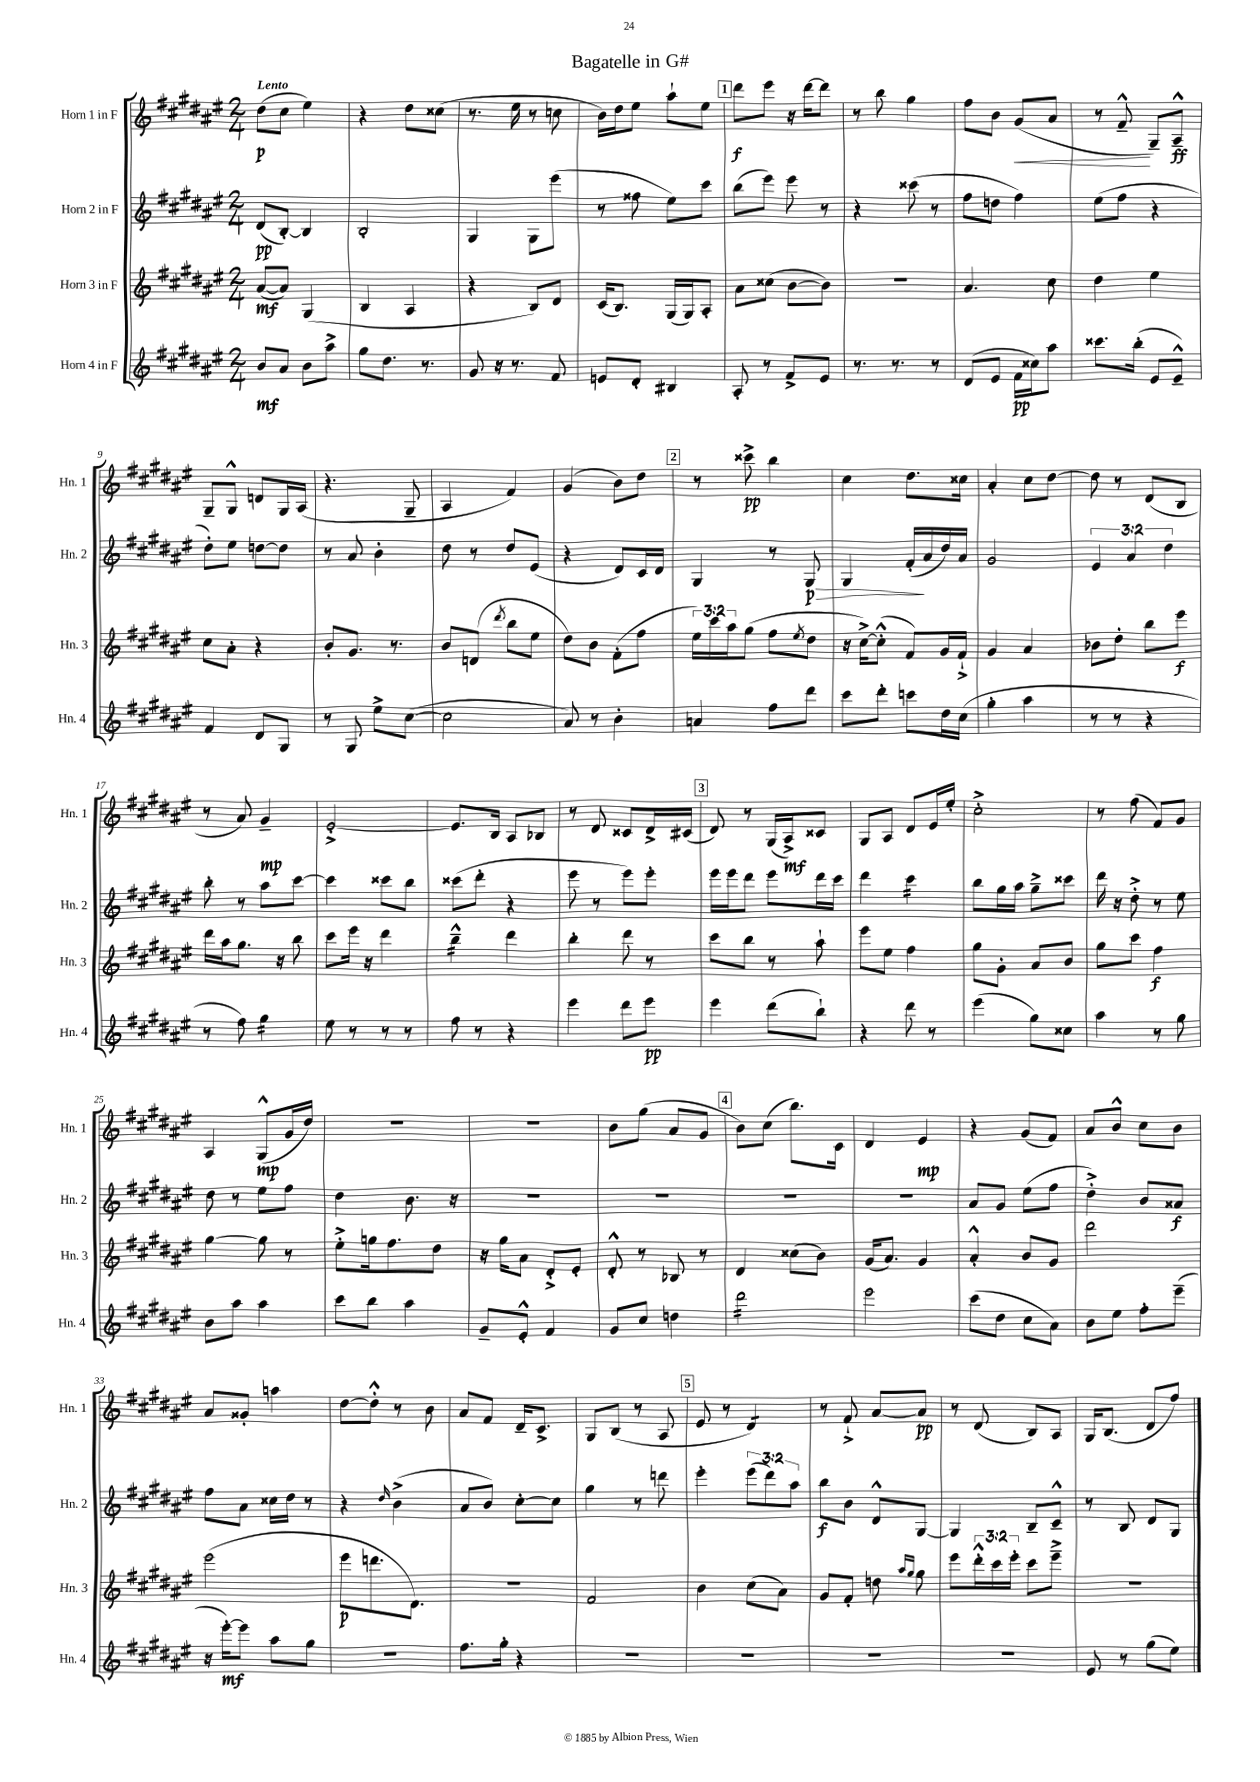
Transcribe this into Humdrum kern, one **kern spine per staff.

**kern	**kern	**kern	**kern
*staff4	*staff3	*staff2	*staff1
*clefG2	*clefG2	*clefG2	*clefG2
*k[f#c#g#d#a#e#]	*k[f#c#g#d#a#e#]	*k[f#c#g#d#a#e#]	*k[f#c#g#d#a#e#]
*M2/4	*M2/4	*M2/4	*M2/4
8b/L	([8a#/L	(8d#/L	(8dd#\L
8a#/J	8a#/]J)	[8B'/J)	8cc#\J
8b\L	(4G#/	4B/]	4ee#\)
8aa#^\J	.	.	.
=	=	=	=
8gg#\L	4B/	2B'/	4r
8.dd#\J	.	.	.
.	4A#/	.	8dd#\L
8.r	.	.	.
.	.	.	(8cc##\J
=	=	=	=
8g#/	4r	4G#/	8.r
16r	.	.	.
8.r	.	.	16ee#\
.	8B/L)	8G#\L	8r
8f#/	8d#/J	(8eee#\J	8cc\
=	=	=	=
8e/L	(16c#/LK	8r	16b\LL)
.	8.B/J)	.	16dd#\J
8d#'/J	.	8ff##\	8ee#\J
4B#/	(16G#/LL	8ee#\L)	8aa#`\L
.	16G#/J)	.	.
.	8A#'/J	8ccc#\J	8ee#\J
=	=	=	=
8A#'/	8a#\L	(8bb\L	8ddd#\L
8r	(8cc##\J	8eee#\J)	8eee#\J
8f#^/L	[8b\L	8eee#\	16r
.	.	.	[16ddd#\LK
8e#/J	8b\]J)	8r	8ddd#\]J
=	=	=	=
8.r	2r	4r	8r
.	.	.	8bb\
8.r	.	.	.
.	.	(8ccc##\	4gg#\
8r	.	8r	.
=	=	=	=
(8d#/L	4.a#/	8ff#\L	8ff#\L
8e#/J	.	8dd\J	8b\J
16f#\LL	.	4ff#\)	(8g#/L
16cc##\J)	.	.	.
8aa#\J	8cc#\	.	8a#/J
=	=	=	=
8.ccc##\L	4dd#\	(8ee#\L	8r
.	.	8ff#\J	8f#~^^/
(16bb'\Jk	.	.	.
8e#/L	4ee#\	4r	8G#~/L)
8e#~^^/J)	.	.	8A#~^^/J
=	=	=	=
4f#/	8cc#\L	8dd#'\L)	8G#~/L
.	8a#'\J	8ee#\J	8G#^^/J
8d#/L	4r	[8dd\L	8d/L
8G#/J	.	8dd\]J	16G#/L
.	.	.	(16A#/JJ
=	=	=	=
8r	8b'/L	8r	4.r
8G#/	8.g#/J	8a#/	.
8ee#^\L	.	4b'\	.
.	8.r	.	.
([8cc#\J	.	.	8G#~/
=	=	=	=
2cc#\]	8b/L	8dd#\	4A#/
.	(8d/J	8r	.
.	8qddd#/	.	.
.	8bb\L	8dd#/L	4f#/)
.	8ee#\J	(8e#/J	.
=	=	=	=
8a#/)	8dd#\L)	4r	(4g#/
8r	8b\J	.	.
4b'\	(8f#'\L	8d#/L)	8b\L)
.	8ff#\J	16c#/L	8dd#\J
.	.	16d#/JJ	.
=	=	=	=
4a/	24ee#\LL)	4G#/	8r
.	24ccc#\	.	.
.	24aa#\J	.	.
.	(8gg#\J	.	8ccc##^\
8ff#\L	8ff#\L	8r	4bb\
.	8qee#/	.	.
8ddd#\J	8dd#\J	8G#/	.
=	=	=	=
8ccc#\L	16r	4G#/	4cc#\
.	[16cc#^\LK)	.	.
8ddd#'\J	(8cc#'^^\]J	.	.
8ccc\L	8f#/L)	(16f#'/LL	8.dd#\L
.	.	16a#/	.
16dd#\L	16g#/L	16dd#/)	.
(16cc#\JJ	16f#`^/JJ	16a#/JJ	16cc##\Jk
=	=	=	=
4gg#'\	4g#/	2g#/	4a#'/
4aa#\	4a#/	.	8cc#\L
.	.	.	[8dd#\J
=	=	=	=
8r	8b-\L	6e#/	8dd#\]
8r	8dd#'\J	.	8r
.	.	6a#/	.
4r	8bb\L	.	(8d#/L
.	.	6dd#\	.
.	8eee#\J	.	8B/J
=	=	=	=
8r	16ddd#\LL	8bb'\	8r
.	16aa#\J	.	.
8ff#\)	8.gg#\J	8r	8a#/)
4gg#\	.	8aa#\L	4g#~/
.	16r	.	.
.	8bb\	[8ccc#\J	.
=	=	=	=
8ee#\	8ccc#\L	4ccc#\]	[2e#'^/
8r	16eee#\Jk	.	.
.	16r	.	.
8r	4ddd#\	8ccc##\L	.
8r	.	8bb\J	.
=	=	=	=
8ff#\	4bb~^^\	(8ccc##\L	8.e#/]L
8r	.	8ddd#'\J	.
.	.	.	16B/Jk
4r	4ddd#\	4r	8A#/L
.	.	.	8B-/J
=	=	=	=
4eee#\	4bb'\	8eee#\	8r
.	.	8r	8d#/
8ddd#\L	8ddd#\	8eee#\L)	8c##/L
8eee#\J	8r	8eee#'\J	16d#^/L
.	.	.	(16c#/JJ
=	=	=	=
4eee#\	8ccc#\L	16eee#\LL	8d#/)
.	.	16eee#\J	.
.	8bb\J	8ddd#\J	8r
(8ddd#\L	8r	8eee#\L	(16G#/LL
.	.	.	16A#^/J)
8bb`\J)	8aa#`\	16ddd#\L	8c##/J
.	.	16ccc#\JJ	.
=	=	=	=
4r	8eee#\L	4ddd#\	8G#/L
.	8ee#\J	.	8A#/J
8ddd#\	4ff#\	4ccc#\	8d#/L
8r	.	.	16e#/L
.	.	.	16ee#'/JJ
=	=	=	=
(4eee#\	8gg#\L	8bb\L	2cc#'^\
.	8g#'\J	16gg#\L	.
.	.	16aa#\JJ	.
8gg#\L)	8a#/L	8gg#~^\L	.
8cc##\J	8b/J	8ccc##\J	.
=	=	=	=
4aa#\	8gg#\L	16ddd#\	8r
.	.	16r	.
.	8ccc#\J	8dd#'^\	(8ff#\
8r	4ff#\	8r	8f#/L)
8gg#\	.	8ee#\	8g#/J
=	=	=	=
8b\L	[4gg#\	8dd#\	4A#/
8aa#\J	.	8r	.
4aa#\	8gg#\]	8ee#\L	(8G#^^/L
.	8r	8ff#\J	16g#/L
.	.	.	16dd#/JJ)
=	=	=	=
8ccc#\L	8ee#'^\L	4dd#\	2r
8bb\J	16gg\k	.	.
.	8.ff#\	.	.
4aa#\	.	8.b\	.
.	8dd#\J	.	.
.	.	16r	.
=	=	=	=
8g#~/L	16r	2r	2r
.	16gg#\LK	.	.
8e#'^^/J	8a#\J	.	.
4f#/	8d#'^/L	.	.
.	8e#'/J	.	.
=	=	=	=
8g#/L	8d#'^^/	2r	8b\L
8cc#/J	8r	.	(8gg#\J
4dd\	8B-/	.	8a#/L
.	8r	.	8g#/J
=	=	=	=
2ddd#\	4d#/	2r	8b\L)
.	.	.	(8cc#\J
.	(8cc##\L	.	8.bb\L)
.	8b\J)	.	.
.	.	.	16c#\Jk
=	=	=	=
2eee#\	(16g#/LK	2r	4d#/
.	8.a#/J)	.	.
.	4g#/	.	4e#/
=	=	=	=
(8ccc#\L	4a#'^^/	8a#/L	4r
8dd#\J	.	8g#/J	.
8cc#\L	8b/L	(8ee#\L	(8g#/L
8a#\J)	8g#/J	8ff#\J	8f#/J)
=	=	=	=
8b\L	2ddd#\	4dd#'^\)	8a#/L
8ee#\J	.	.	8b^^/J
8ff#'\L	.	8b/L	8cc#\L
(8eee#~\J	.	8a##/J	8b\J
=	=	=	=
16r	(2eee#\	8ff#\L	8a#/L
[16eee#'\LK)	.	.	.
8eee#\]J	.	8a#\J	8g##'/J
8aa#\L	.	16cc##\LL	4aa\
.	.	16dd#\JJ	.
8gg#\J	.	8r	.
=	=	=	=
2r	8eee#\L	4r	[8dd#\L
.	8.ddd\	.	8dd#'^^\]J
.	.	16qqdd#/	.
.	.	(4b^\	8r
.	8.d#\J)	.	.
.	.	.	8b\
=	=	=	=
8.ff#\L	2r	8a#/L	8a#/L
.	.	8b/J)	8f#/J
16gg#'\Jk	.	.	.
4r	.	[8cc#'\L	16d#~/LK
.	.	.	8.c#^/J
.	.	8cc#\]J	.
=	=	=	=
2r	2f#/	4gg#\	8G#/L
.	.	.	(8B/J
.	.	8r	8r
.	.	8ddd\	8A#/
=	=	=	=
2r	4b\	4eee#'\	8e#/
.	.	.	8r
.	(8cc#\L	(12eee#\L	4d#/)
.	.	12ddd#\)	.
.	8a#\J)	.	.
.	.	12aa#\J	.
=	=	=	=
2r	8g#/L	8bb\L	8r
.	8f#'/J	8b\J	8f#`^/
.	8dd\	8d#^^/L	[8a#/L
.	16qqaa#/LL	.	.
.	16qqgg#/JJ	.	.
.	8gg#\	[8G#/J	8a#/]J
=	=	=	=
2r	8eee#\L	4G#/]	8r
.	24ddd#'^^\L	.	(8d#/
.	24ccc#\	.	.
.	24eee#'\JJ	.	.
.	8ccc#\L	8B~/L	8B/L)
.	8eee#~^\J	8c#~^^/J	8A#/J
=	=	=	=
8e#/	2r	8r	16G#/LK
.	.	.	(8.B/J
8r	.	8B/	.
(8gg#\L	.	8d#/L	8d#/L
8ee#\J)	.	8G#/J	8ff#/J)
==	==	==	==
*-	*-	*-	*-
